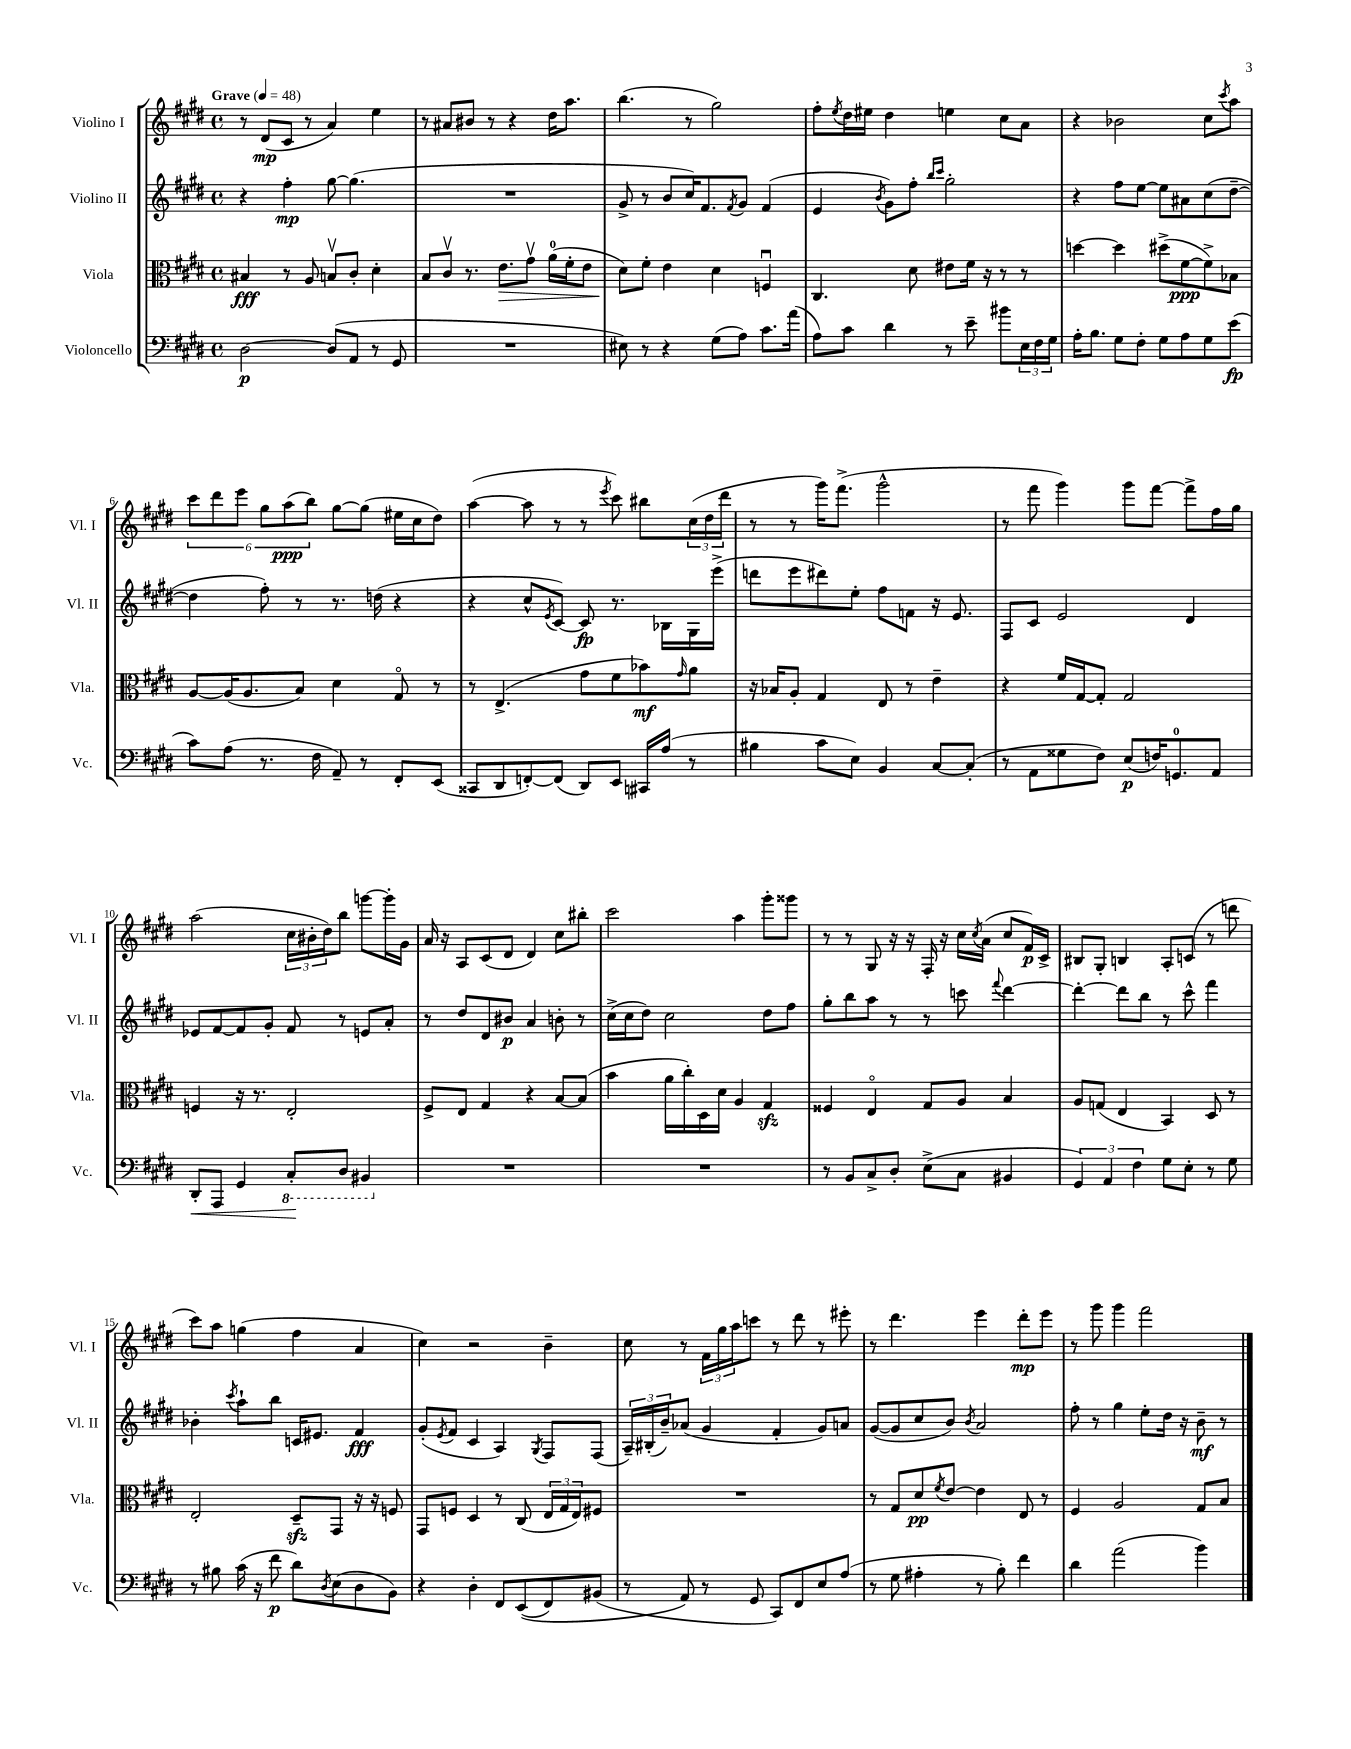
<<
\new StaffGroup <<
\new Staff = "s0" \with { instrumentName = "Violino I" shortInstrumentName = "Vl. I" } {
    \clef treble \key e \major \defaultTimeSignature \time 4/4 \tempo "Grave" 4 = 48
    r8 dis'8\mp( cis'8 r8 a'4) e''4 |
    r8 ais'8 bis'8 r8 r4 dis''16 a''8. |
    b''4.( r8 gis''2) |
    fis''8-. \acciaccatura { e''8 } dis''16 eis''16 dis''4 e''4 cis''8 a'8 |
    r4 bes'2 cis''8 \acciaccatura { cis'''8 } a''8 |
    \tuplet 6/4 { cis'''8 dis'''8 e'''8 gis''8 a''8\ppp( b''8) } gis''8~ gis''8( eis''16 cis''16 dis''8) |
    a''4~( a''8 r8 r8 \acciaccatura { e'''8 } cis'''8) bis''8 \tuplet 3/2 { cis''16( dis''16 dis'''16 } |
    r8 r8 gis'''16) fis'''8.->( gis'''2-^ |
    r8 fis'''8 gis'''4) gis'''8 fis'''8~ fis'''8-> fis''16 gis''16 |
    a''2( \tuplet 3/2 { cis''16 bis'16-. dis''16) } b''8 g'''8~ g'''16-. gis'16 |
    a'16 r16 a8 cis'8( dis'8 dis'4) cis''8 bis''8-. |
    cis'''2 a''4 gis'''8-. gisis'''8 |
    r8 r8 gis8 r16 r16 fis16-. r16 cis''16 \acciaccatura { cis''8 } a'16( cis''8 fis'16\p) cis'16-> |
    bis8 gis8-. b4 a8-. c'8( r8 d'''8 |
    cis'''8) a''8 g''4( fis''4 a'4 |
    cis''4) r2 b'4-- |
    cis''8 r8 \tuplet 3/2 { fis'16 gis''16 a''16 } c'''8 r8 dis'''8 r8 eis'''8-. |
    r8 dis'''4. e'''4 dis'''8-.\mp e'''8 |
    r8 gis'''8 gis'''4 fis'''2 \bar "|." |
}
\new Staff = "s1" \with { instrumentName = "Violino II" shortInstrumentName = "Vl. II" } {
    \clef treble \key e \major \defaultTimeSignature \time 4/4
    r4 fis''4-.\mp gis''8~ gis''4.( |
    R1 |
    gis'8-> r8 b'8 cis''16) fis'8. \acciaccatura { fis'8 } gis'8 fis'4( |
    e'4 \acciaccatura { b'8 } gis'8) fis''8-. \grace { b''16 cis'''16 } gis''2-. |
    r4 fis''8 e''8~ e''8 ais'8 cis''8( dis''8~-- |
    dis''4 fis''8-.) r8 r8. d''16( r4 |
    r4 cis''8-^ \acciaccatura { e'8 } cis'8~) cis'8\fp r8. bes16 gis16 e'''16->( |
    d'''8 e'''8 dis'''8) e''8-. fis''8 f'8 r16 e'8. |
    fis8 cis'8 e'2 dis'4 |
    ees'8 fis'8~ fis'8 gis'8-. fis'8 r8 e'8 a'8-. |
    r8 dis''8 dis'8 bis'8\p a'4 b'8-. r8 |
    cis''16->( cis''16 dis''8) cis''2 dis''8 fis''8 |
    gis''8-. b''8 a''8 r8 r8 c'''8 \appoggiatura { fis'''8 } dis'''4~ |
    dis'''4~-. dis'''8 b''8 r8 cis'''8-^ fis'''4 |
    bes'4-. \acciaccatura { cis'''8 } a''8-! b''8 c'16 eis'8. fis'4\fff |
    gis'8-.( \acciaccatura { e'8 } fis'8 cis'4 a4) \acciaccatura { gis8 } fis8 fis8( |
    \tuplet 3/2 { a16--) bis16-.( b'16--) } aes'8( gis'4 fis'4-. gis'8) a'8 |
    gis'8~( gis'8 cis''8 b'8) \acciaccatura { b'8 } a'2 |
    fis''8-. r8 gis''4 e''8-. dis''16 r16 b'8--\mf r8 \bar "|." |
}
\new Staff = "s2" \with { instrumentName = "Viola" shortInstrumentName = "Vla." } {
    \clef alto \key e \major \defaultTimeSignature \time 4/4
    bis4\fff r8 a8 b8\upbow cis'8-. dis'4-. |
    b8 cis'8\upbow r8. e'8.\> gis'8\upbow a'16-0( fis'16-. e'8 |
    dis'8\!) fis'8-. e'4 dis'4 f4\downbow |
    cis4. dis'8 eis'8 fis'16 r16 r8 r8 |
    d''4~ d''4 dis''8->( fis'8~\ppp fis'8->) bes8 |
    a8~ a16( a8. b8) dis'4 gis8\flageolet r8 |
    r8 e4.->( gis'8 fis'8 bes'8\mf) \grace { gis'16 } a'8 |
    r16 bes16 a8-. gis4 e8 r8 e'4-- |
    r4 fis'16 gis16~ gis8-. gis2 |
    f4 r16 r8. e2-. |
    fis8-> e8 gis4 r4 b8~ b8( |
    b'4 a'16 cis''16-.) dis16 dis'16 a4 gis4\sfz |
    fisis4 e4\flageolet gis8 a8 b4 |
    a8 g8( e4 b,4) dis8 r8 |
    e2-. dis8--\sfz gis,8 r16 r16 f8 |
    gis,8 f8 dis4 r8 cis8( \tuplet 3/2 { e16 gis16 e16) } fis8 |
    R1 |
    r8 gis8 dis'8\pp \acciaccatura { fis'8 } e'8~ e'4 e8 r8 |
    fis4 a2 gis8 b8 \bar "|." |
}
\new Staff = "s3" \with { instrumentName = "Violoncello" shortInstrumentName = "Vc." } {
    \clef bass \key e \major \defaultTimeSignature \time 4/4
    dis2~\p dis8( a,8 r8 gis,8 |
    R1 |
    eis8) r8 r4 gis8( a8) cis'8. a'16( |
    a8) cis'8 dis'4 r8 e'8-- bis'8 \tuplet 3/2 { e16 fis16 gis16 } |
    a16-. b8. gis8 fis8-. gis8 a8 gis8 e'8\fp( |
    cis'8) a8( r8. fis16 a,8--) r8 fis,8-. e,8( |
    cisis,8 dis,8 f,8~-.) f,8( dis,8) e,8 cis,16 a16( r8 |
    bis4 cis'8 e8) b,4 cis8~ cis8-.( |
    r8 a,8 gisis8 fis8) e8\p( f16) g,8.-0 a,8 |
    dis,8-.\< a,,8 gis,4 \ottava #-1 cis,8-.\! dis,8 bis,,4 \ottava #0 |
    R1 |
    R1 |
    r8 b,8 cis8-> dis8-. e8->( cis8 bis,4 |
    \tuplet 3/2 { gis,4) a,4 fis4 } gis8 e8-. r8 gis8 |
    r8 bis8 cis'16( r16 fis'8\p dis'8) \acciaccatura { dis8 } e8( dis8 b,8) |
    r4 dis4-. fis,8 e,8(\( fis,8) bis,8( |
    r8 a,8\) r8 gis,8 cis,8) fis,8 e8 a8( |
    r8 gis8 ais4-. r8 b8-.) fis'4 |
    dis'4 a'2( b'4) \bar "|." |
}
>>
>>
